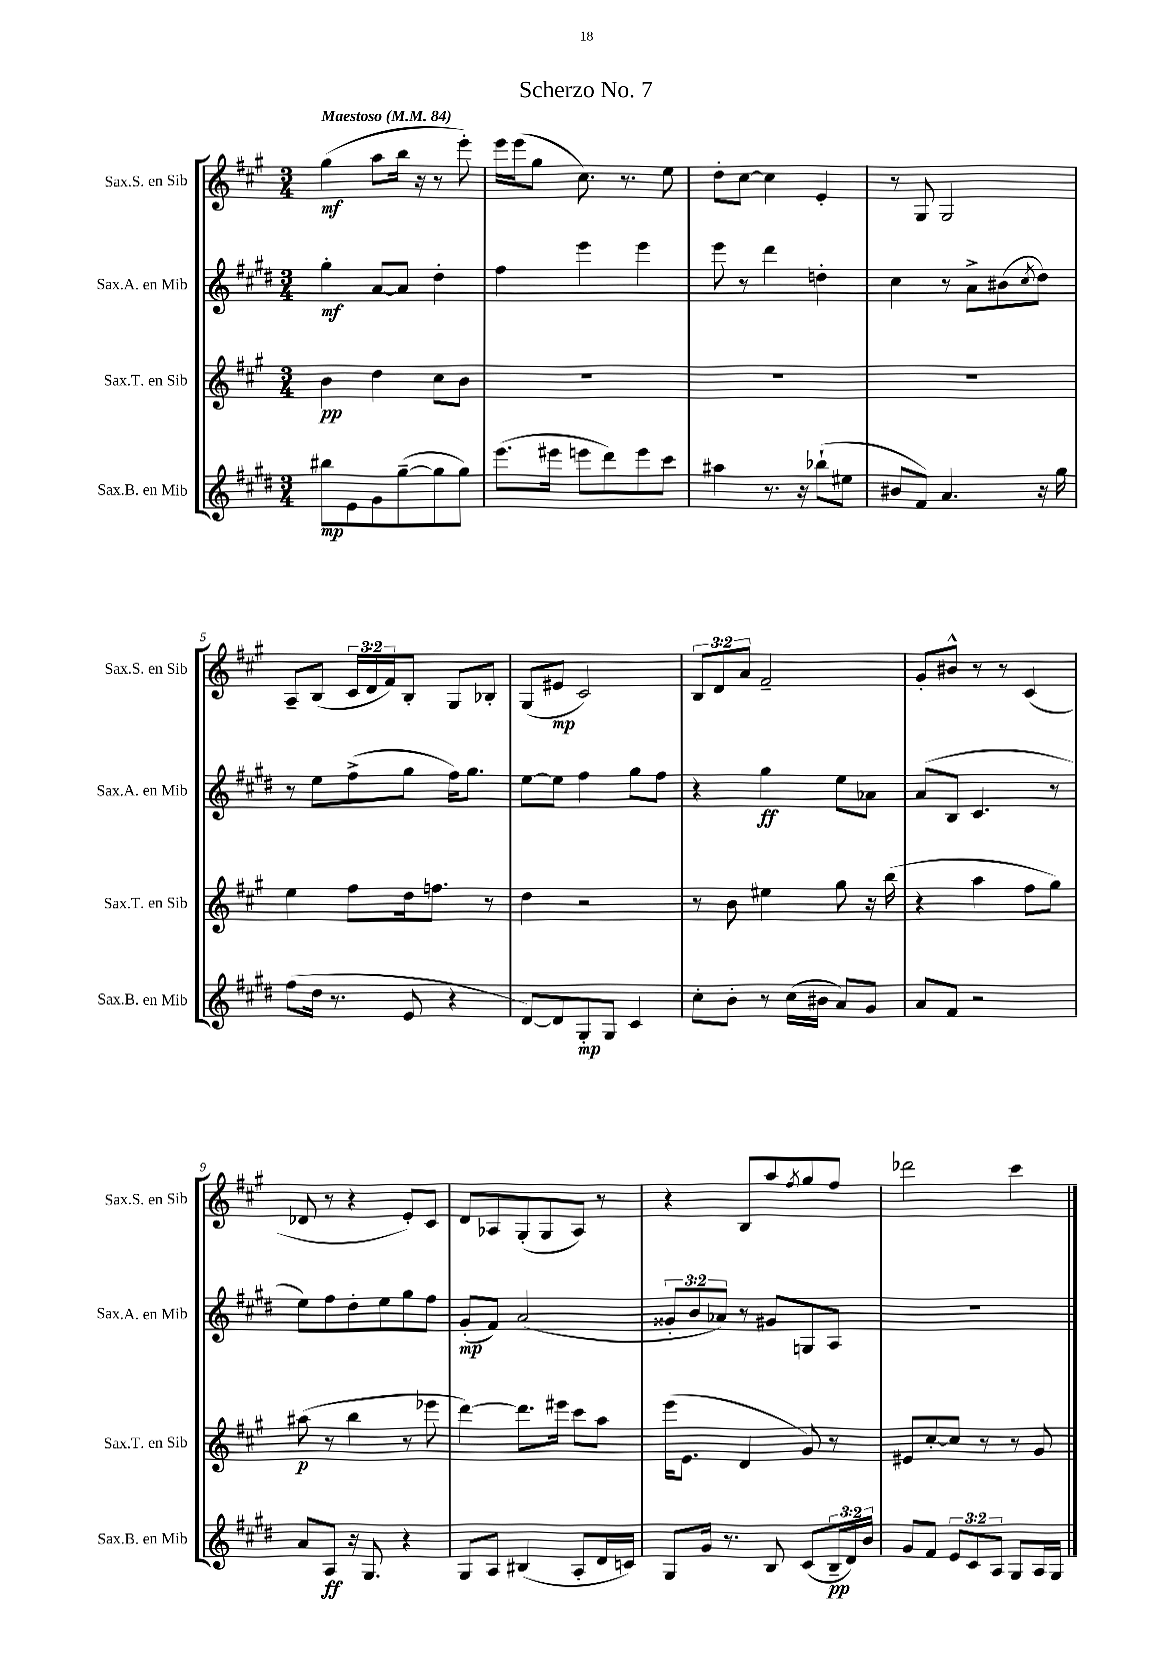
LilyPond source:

\header { title = "Scherzo No. 7" }
<<
\new StaffGroup <<
\new Staff = "s0" \with { instrumentName = "Sax.S. en Sib" shortInstrumentName = "Sax.S. en Sib" } {
    \clef treble \key a \major \numericTimeSignature \time 3/4 \override Staff.TupletNumber.text = #tuplet-number::calc-fraction-text \tempo "Maestoso" 4 = 84
    gis''4\mf( a''8 b''16 r16 r8 e'''8-.) |
    e'''16 e'''16( gis''8 cis''8.) r8. e''8 |
    d''8-. cis''8~ cis''4 e'4-. |
    r8 gis8 gis2 |
    a8-- b8( \tuplet 3/2 { cis'16 d'16 fis'16) } b8-. gis8 bes8-. |
    gis8( eis'8\mp cis'2) |
    \tuplet 3/2 { b8 d'8 a'8 } fis'2-- |
    gis'8-. bis'8-^ r8 r8 cis'4( |
    des'8 r8 r4 e'8-.) cis'8 |
    d'8 aes8 gis8-.( gis8 aes8) r8 |
    r4 b8 a''8 \acciaccatura { fis''8 } gis''8 fis''8 |
    des'''2 cis'''4 \bar "|." |
}
\new Staff = "s1" \with { instrumentName = "Sax.A. en Mib" shortInstrumentName = "Sax.A. en Mib" } {
    \clef treble \key e \major \numericTimeSignature \time 3/4 \override Staff.TupletNumber.text = #tuplet-number::calc-fraction-text
    gis''4-.\mf a'8~ a'8 dis''4-. |
    fis''4 e'''4 e'''4 |
    e'''8 r8 dis'''4 d''4-. |
    cis''4 r8 a'8-> bis'8( \acciaccatura { cis''8 } dis''8) |
    r8 e''8 fis''8->( gis''8 fis''16) gis''8. |
    e''8~ e''8 fis''4 gis''8 fis''8 |
    r4 gis''4\ff e''8 aes'8 |
    a'8( b8 cis'4. r8 |
    e''8) fis''8 dis''8-. e''8 gis''8 fis''8 |
    gis'8-.\mp( fis'8) a'2( |
    \tuplet 3/2 { gisis'8-. b'8 aes'8) } r8 gis'8 g8 a8 |
    R2. \bar "|." |
}
\new Staff = "s2" \with { instrumentName = "Sax.T. en Sib" shortInstrumentName = "Sax.T. en Sib" } {
    \clef treble \key a \major \numericTimeSignature \time 3/4
    b'4\pp d''4 cis''8 b'8 |
    R2. |
    R2. |
    R2. |
    e''4 fis''8 d''16 f''8. r8 |
    d''4 r2 |
    r8 b'8 eis''4 gis''8 r16 b''16( |
    r4 a''4 fis''8 gis''8) |
    ais''8\p( r8 b''4 r8 ees'''8 |
    d'''4~) d'''8. eis'''16 cis'''8 a''8 |
    e'''16( e'8. d'4 gis'8) r8 |
    eis'8 cis''8~-. cis''8 r8 r8 gis'8 \bar "|." |
}
\new Staff = "s3" \with { instrumentName = "Sax.B. en Mib" shortInstrumentName = "Sax.B. en Mib" } {
    \clef treble \key e \major \numericTimeSignature \time 3/4 \override Staff.TupletNumber.text = #tuplet-number::calc-fraction-text
    bis''8\mp e'8 gis'8 gis''8~--( gis''8 gis''8) |
    e'''8.( eis'''16 e'''8 dis'''8) e'''8 cis'''8 |
    ais''4 r8. r16 bes''8-!( eis''8 |
    bis'8 fis'8) a'4. r16 gis''16 |
    fis''8( dis''16 r8. e'8 r4 |
    dis'8~) dis'8 gis8-.\mp gis8 cis'4 |
    cis''8-. b'8-. r8 cis''16( bis'16 a'8) gis'8 |
    a'8 fis'8 r2 |
    a'8 a8\ff r16 gis8. r4 |
    gis8 a8 bis4( a8-. dis'16 c'16) |
    gis8 gis'16 r8. b8 cis'8( \tuplet 3/2 { b16--\pp dis'16) b'16 } |
    gis'8 fis'8 \tuplet 3/2 { e'8 cis'8 a8 } gis8 a16 gis16 \bar "|." |
}
>>
>>
